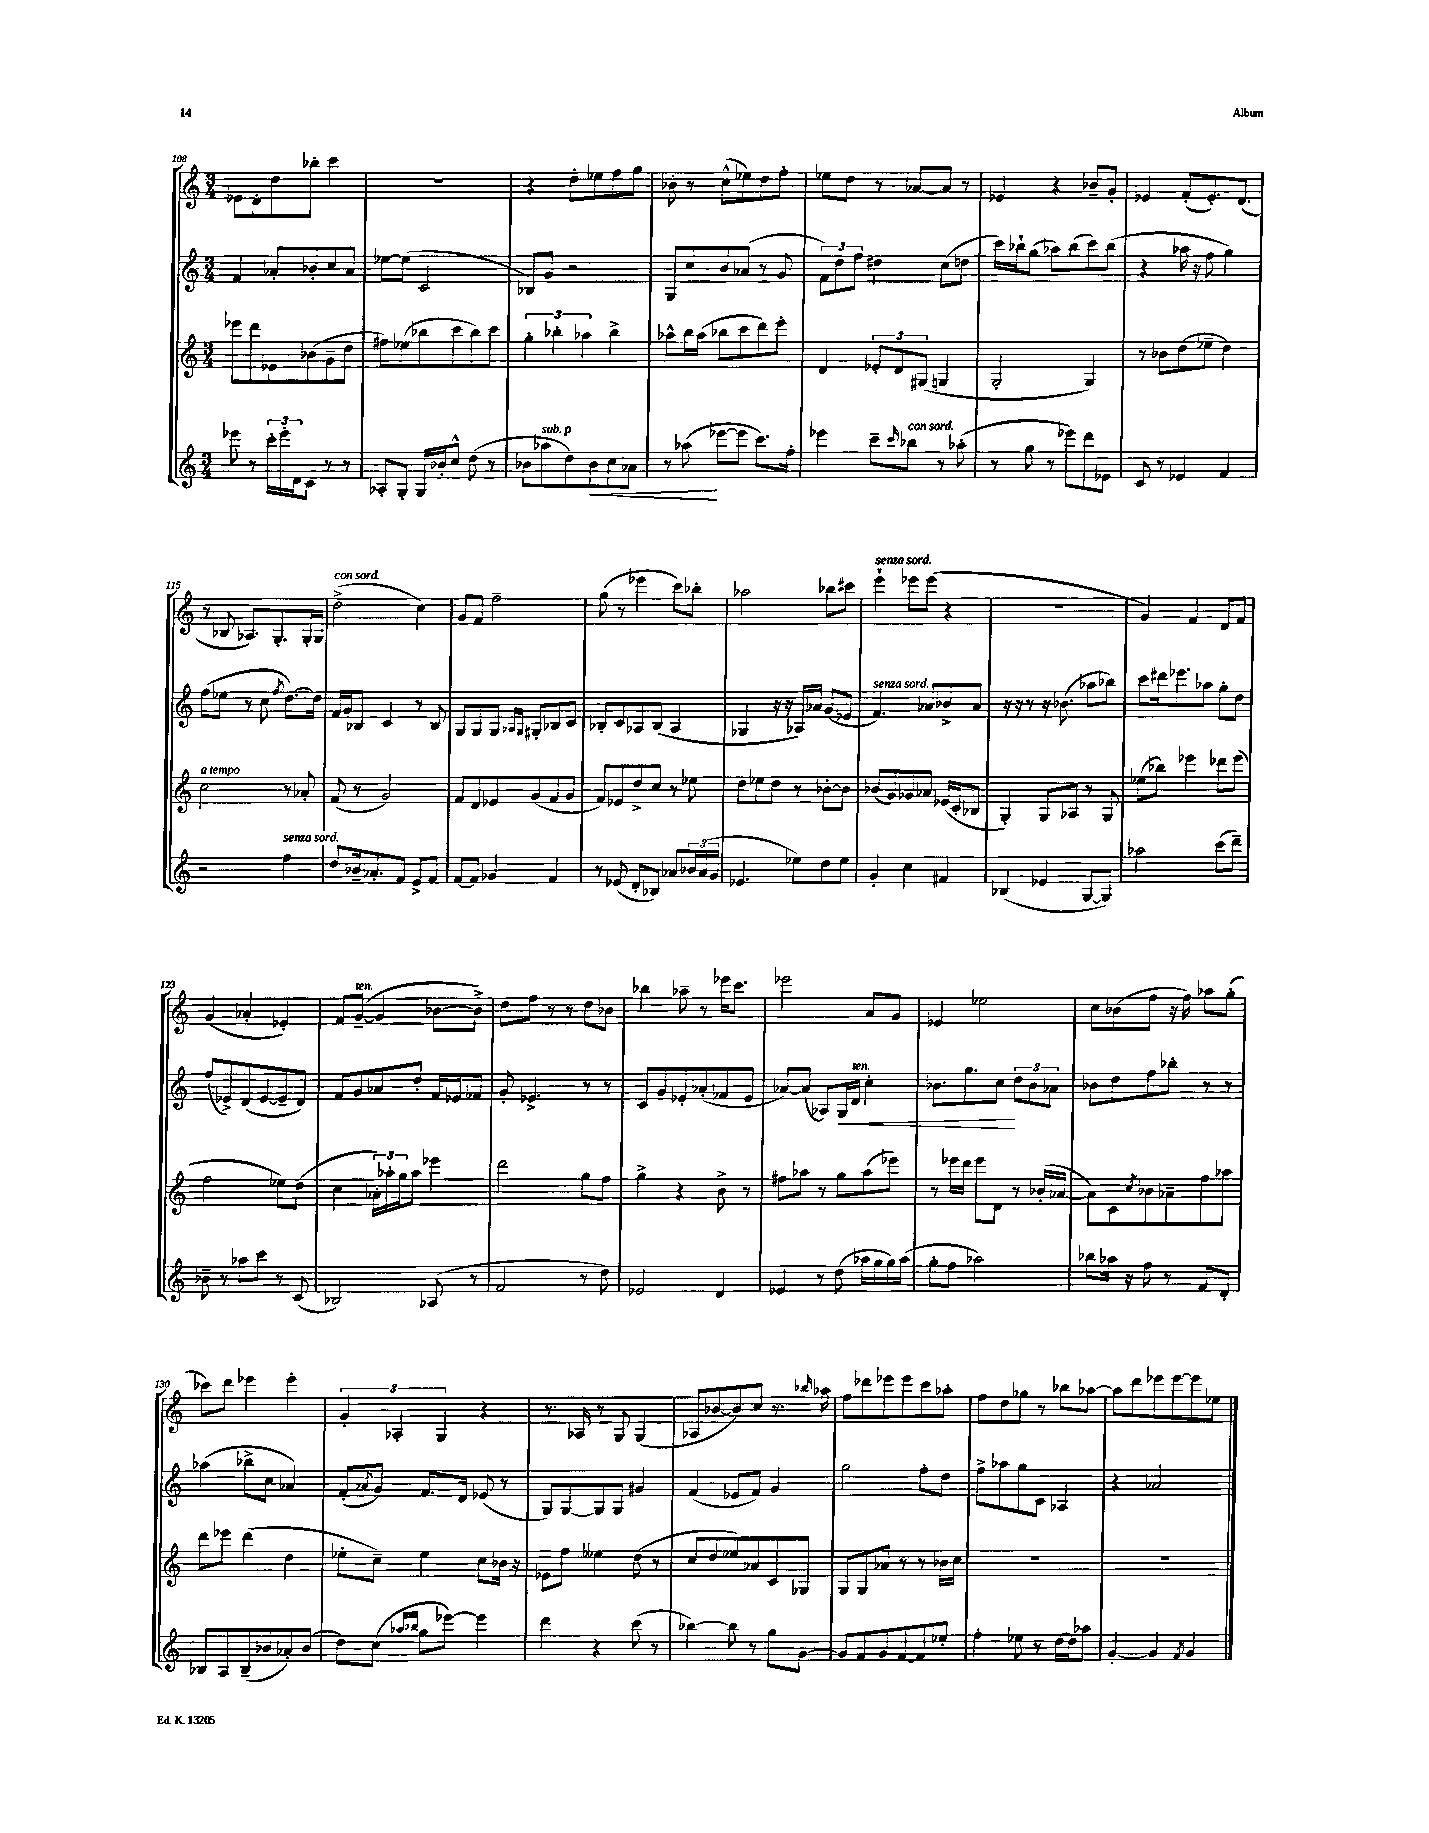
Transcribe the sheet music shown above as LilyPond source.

<<
\new StaffGroup <<
\new Staff = "s0" {
    \clef treble \key c \major \numericTimeSignature \time 3/4
    ees'8 d'8-. d''8 bes''8-. c'''4 |
    R2. |
    r4 d''8-. ees''8 f''8 g''8 |
    bes'8-. r8 c''8-^( ees''8) d''8 f''8-. |
    ees''8 d''8 r8 aes'8~ aes'8 r8 |
    ees'4 r4 bes'8-- g'8-. |
    ees'4 f'8-.( ees'8.-.) d'8.( |
    r8 bes8 aes8.) g8.-. g16-. g16 |
    d''2->^\markup { \italic "con sord." }( c''4) |
    g'8 f'8 f''2-- |
    g''8( r8 ees'''4 c'''8) bes''8-. |
    aes''2 bes''8 cis'''8 |
    e'''4-!^\markup { \italic "senza sord." } ees'''8 ees'''8( r4 |
    R2. |
    g'4) f'4 d'8 f'8 |
    g'4( aes'4-. ees'4-.) |
    f'8 g'8~--^\markup { \italic "ten." }( g'4 bes'8~ bes'8->) |
    d''8 f''8 r8 r8 d''8 bes'8 |
    bes''4 aes''8-- r8 ees'''16 c'''8. |
    ees'''2 a'8 g'8 |
    ees'4 ees''2 |
    c''8 bes'8( f''8 r16 f''16) aes''8 g''8-.( |
    ces'''8) d'''8 ees'''4 ees'''4-. |
    \tuplet 3/2 { g'4-. aes4-. g4 } r4 |
    r8. aes16 r8 g8 g4( |
    aes8 bes'8~ bes'8) c''8 r8. \grace { bes''16 } aes''16 |
    f''8 des'''8 ees'''8 ees'''8 c'''8 aes''8-. |
    f''8 d''8 ges''8 r8 bes''8 aes''8~ |
    aes''8 d'''8 ees'''8 ees'''8~ ees'''8 ees''8 \bar "|." |
}
\new Staff = "s1" {
    \clef treble \key c \major \numericTimeSignature \time 3/4
    f'4 aes'8-. bes'8-. c''8 aes'8 |
    ees''8~ ees''8( c'2 |
    bes8) g'8 r2 |
    g8 c''8 b'8 aes'8( r8 g'8 |
    \tuplet 3/2 { f'8) d''8 f''8 } dis''4 c''8( d''8 |
    c'''16) bes''16-! g''8( aes''8) bes''8( c'''8) bes''8( |
    r4 aes''16 r16 f''8 g''4) |
    f''8( ees''8 r8 c''8 \acciaccatura { f''8 } d''8.~) d''16 |
    f'16 g'16 bes8 c'4 r8 bes8 |
    g8 g8 g8 \grace { aes16 g16 } gis8-. bes8 c'8 |
    bes8-. c'8 aes8 bes8( aes4 |
    ges4 r16 r16 aes16) aes'16 g'8( ees'8 |
    f'4.^\markup { \italic "senza sord." }) aes'8 bes'8-> aes'8 |
    r16 r16 r8 r16 bes'8.( aes''8 bes''8) |
    c'''8 dis'''16 ees'''8. aes''8 g''8-. d''8 |
    f''8( ees'8->) d'8( ees'8~ ees'8-- d'8) |
    f'8 g'8 aes'8 d''8-. f'16 ees'16 fes'8 |
    g'8-. ees'4.-> r8 r8 |
    c'8 g'8 ees'8-. aes'8-.( fes'8 ees'8 |
    aes'8~) aes'8( aes8) g16\< d'16^\markup { \italic "ten." } c''4-. |
    bes'8. g''8. c''8\! \tuplet 3/2 { d''8 bes'8 aes'8 } |
    bes'8 d''8 f''8 bes''8-. r8 r8 |
    aes''4( bes''8-> c''8 aes'4) |
    f'8-.( \acciaccatura { aes'8 } g'8) f'8. d'16 ees'8( r8 |
    g8) g8~ g8 g8 gis'4 |
    f'4( ees'8 f'8) g'4 |
    g''2 f''8-. d''8 |
    f''8-> aes''8 g''8 c'8 aes4 |
    r4 aes'2 \bar "|." |
}
\new Staff = "s2" {
    \clef treble \key c \major \numericTimeSignature \time 3/4
    ees'''8 d'''8 ees'8 bes'8( g'8-- d''8 |
    fis''8) ees''8( bes''8 c'''8 bes''8) c'''8 |
    \tuplet 3/2 { g''4-. bes''4-. aes''4 } bes''4-> |
    aes''8-^ b''16 aes''16( bes''8 c'''8 d'''8) e'''8-. |
    d'4 \tuplet 3/2 { ees'8-. d'8 gis8( } g4 |
    g2-. g4) |
    r8 bes'8 d''8( ees''8-- d''4) |
    c''2^\markup { \italic "a tempo" } r8 aes'8-. |
    f'8( r8 g'2) |
    f'8 d'8 ees'8 g'8( f'8 g'8 |
    f'8) ees'8 d''8-> c''8 r8 ees''8 |
    d''8 ees''8 d''8 r8 bes'8~-. bes'8 |
    bes'8( g'8) ges'8 aes'8 ees'16( c'16-. bes8 |
    g4-.) g8 aes8 r8 g8 |
    ees''8( bes''8) ees'''4 des'''8 ees'''8( |
    f''2 ees''8) d''8( |
    c''4 \tuplet 3/2 { aes'16-.) aes''16-. g''16 } aes''8 ees'''4 |
    d'''2 g''8 f''8 |
    g''4-> r4 b'8-> r8 |
    fis''8 aes''8 r8 g''8 aes''8( ees'''8) |
    r8 ees'''16 d'''16 ees'''8 d'8 r8 bes'16-.( aes'16~ |
    aes'8) c'8 \acciaccatura { c''8 } bes'8 aes'8-- f''8 aes''8 |
    d'''8 ees'''8 d'''4( d''4 |
    ees''8-. c''8--) ees''4 c''8 bes'16 r16 |
    ees'8 f''8 eeses''4 d''8( r8 |
    c''8 d''8 ees''8) aes'8 c'8 ges8 |
    g8 g8 aes'8 r8 r8 bes'16 c''16 |
    R2. |
    R2. \bar "|." |
}
\new Staff = "s3" {
    \clef treble \key c \major \numericTimeSignature \time 3/4
    ees'''8 r8 \tuplet 3/2 { c'''16-. ees'''16-. d'16 } c'8 r8 r8 |
    aes8-. g8-. g16 bes'16-. c''8-^ d''8( r8 |
    bes'8 aes''8^\markup { \italic "sub. p" } d''8) bes'8\< c''8 aes'8 |
    r8 aes''8\!( ees'''8~ ees'''8 c'''8.) f''16-. |
    ees'''4 c'''8-- \grace { c'''16 } bes''8^\markup { \italic "con sord." } r8 aes''8-.( |
    r8 g''8 r8 ees'''8) d'''8 ees'8 |
    c'8 r8 ees'4 f'4 |
    r2 f''4^\markup { \italic "senza sord." } |
    d''8 bes'16-- aes'8.-. f'8 e'8-> f'8 |
    f'8~ f'8 ges'4 f'4 |
    r8 ees'8( d'8-. bes8) aes'8 \tuplet 3/2 { bes'16 aes'16( g'16 } |
    ees'4. ees''8) d''8 ees''8 |
    g'4-. c''4 fis'4 |
    bes4( ees'4 g8~ g8) |
    aes''2 c'''8( d'''8--) |
    bes'8-- r8 aes''8 c'''8 r8 c'8( |
    bes2) aes8( r8 |
    f'2 r8 d''8) |
    ees'2 d'4 |
    ees'4 r8 d''8( aes''16 g''16 g''16) aes''16( |
    g''8-. f''8 aes''2) |
    bes''8 aes''16 r16 f''8 r8 f'8 d'8-. |
    bes8 a8 bes8--( bes'8 aes'8-.) bes'8( |
    d''8) c''8( \grace { aes''16 bes''16 } g''8 ees'''8~) ees'''4 |
    d'''4 r4 c'''8( r8 |
    bes''4~) bes''8 r8 g''8 g'8~ |
    g'8 f'8 g'8 f'8~ f'8 ees''8-. |
    f''4-. ees''8 r8 d''16~ d''16 aes''8 |
    g'4~-. g'4 \acciaccatura { f'8 } g'4 \bar "|." |
}
>>
>>
\layout { \context { \Score currentBarNumber = #108 } }
